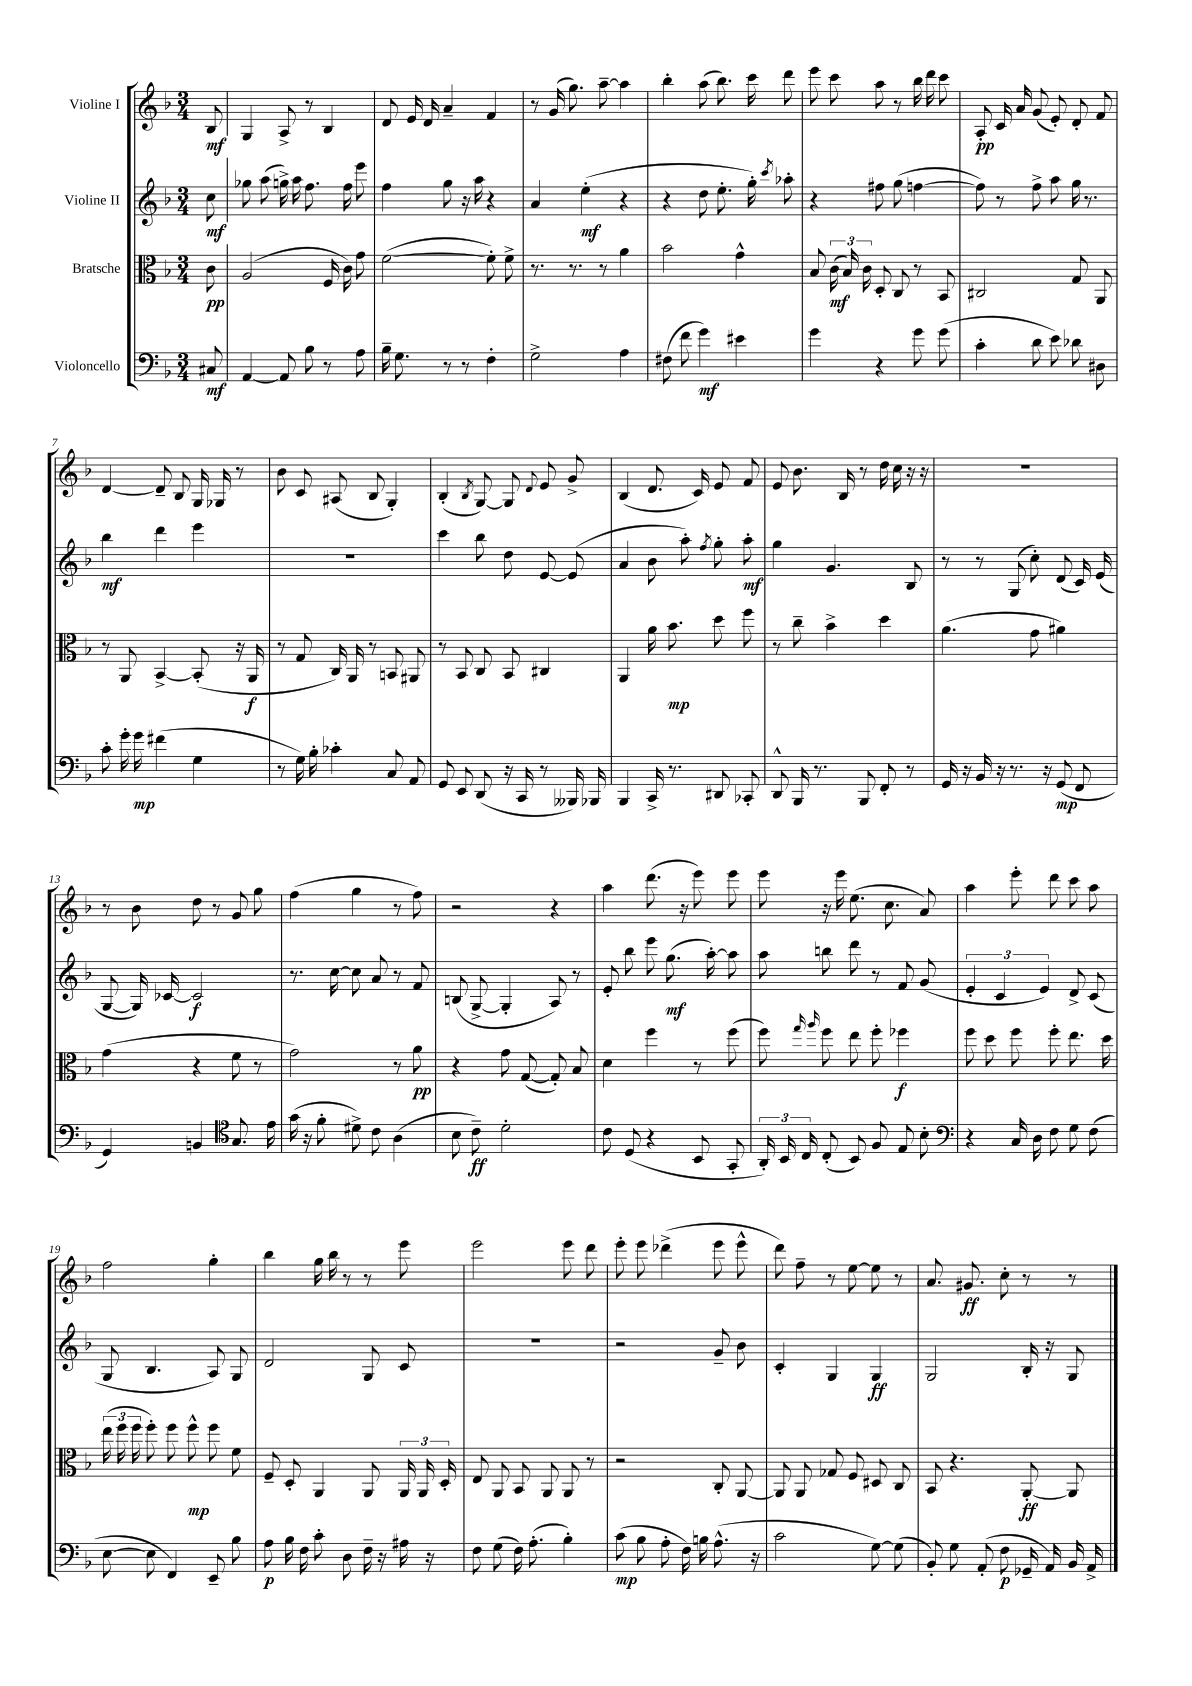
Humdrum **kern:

**kern	**dynam	**kern	**dynam	**kern	**dynam	**kern	**dynam
*part4	*part4	*part3	*part3	*part2	*part2	*part1	*part1
*staff4	*staff4	*staff3	*staff3	*staff2	*staff2	*staff1	*staff1
*I"Violoncello	*	*I"Bratsche	*	*I"Violine II	*	*I"Violine I	*
*clefF4	*	*clefC3	*	*clefG2	*	*clefG2	*
*k[b-]	*	*k[b-]	*	*k[b-]	*	*k[b-]	*
*M3/4	*	*M3/4	*	*M3/4	*	*M3/4	*
=	=	=	=	=	=	=	=
8C#X/	mf	8c\	pp	8cc\	mf	8B-/	mf
=1	=1	=1	=1	=1	=1	=1	=1
[4AA/	.	(2A/	.	8gg-X\	.	4G/	.
.	.	.	.	(8aa\	.	.	.
8AA/]	.	.	.	16ggn^\)	.	8A^/	.
.	.	.	.	16aa\	.	.	.
8B-\	.	.	.	8.ff\	.	8r	.
8r	.	16F/	.	.	.	4B-/	.
.	.	16c\)	.	16ff\	.	.	.
8A\	.	8g\	.	8eee\	.	.	.
=2	=2	=2	=2	=2	=2	=2	=2
16B-~\	.	([2f\	.	4ff\	.	8d/	.
8.G\	.	.	.	.	.	.	.
.	.	.	.	.	.	16e/	.
.	.	.	.	.	.	16d/	.
8r	.	.	.	8gg\	.	4a~/	.
8r	.	.	.	16r	.	.	.
.	.	.	.	16aa\	.	.	.
4F'\	.	8f'\])	.	4r	.	4f/	.
.	.	8f^\	.	.	.	.	.
=3	=3	=3	=3	=3	=3	=3	=3
2G^\	.	8.r	.	4a/	.	8r	.
.	.	.	.	.	.	(16g/	.
.	.	8.r	.	.	.	8.gg\)	.
.	.	.	.	(4ee'\	mf	.	.
.	.	8r	.	.	.	[8aa~\	.
4A\	.	4a\	.	4r	.	4aa\]	.
=4	=4	=4	=4	=4	=4	=4	=4
(8F#X\	.	2b-\	.	4r	.	4bb-'\	.
8f\	.	.	.	.	.	.	.
4g\)	mf	.	.	8dd\	.	(8aa\	.
.	.	.	.	8.ee'\	.	8.bb-\)	.
4e#X\	.	4g^^\	.	.	.	.	.
.	.	.	.	16gg'\)	.	16ccc\	.
.	.	.	.	8qccc/	.	.	.
.	.	.	.	8aa-X'\	.	8ddd\	.
=5	=5	=5	=5	=5	=5	=5	=5
4g\	.	8B-/	.	4r	.	8eee\	.
.	.	(24c\	mf	.	.	8ccc\	.
.	.	24B-/)	.	.	.	.	.
.	.	24c\	.	.	.	.	.
4r	.	8D'/	.	8ff#X\	.	8aa\	.
.	.	8C/	.	(8gg\	.	8r	.
8g\	.	8r	.	[4ffn\	.	16bb-\	.
.	.	.	.	.	.	16ddd\	.
(8g\	.	8BB-/	.	.	.	8ccc\	.
=6	=6	=6	=6	=6	=6	=6	=6
4c'\	.	2C#X/	.	8ff\])	.	8A'/	pp
.	.	.	.	8r	.	16c/	.
.	.	.	.	.	.	16a/	.
8d\	.	.	.	8ff^\	.	(8g/	.
8e\)	.	.	.	8aa\	.	8e'/)	.
8d-X\	.	8G/	.	16gg\	.	8d'/	.
.	.	.	.	8.r	.	.	.
8D#X\	.	8AA/	.	.	.	8f/	.
!!LO:LB:g=z
=7	=7	=7	=7	=7	=7	=7	=7
8c'\	.	8r	.	4bb-\	mf	[4d/	.
16g'\	.	8AA/	.	.	.	.	.
16g\	mp	.	.	.	.	.	.
(4f#X\	.	[4BB-^/	.	4ddd\	.	8d~/]	.
.	.	.	.	.	.	8B-/	.
4G\	.	(8BB-'/]	.	4eee\	.	16G/	.
.	.	.	.	.	.	16G-X/	.
.	.	16r	.	.	.	8r	.
.	.	16AA/	f	.	.	.	.
=8	=8	=8	=8	=8	=8	=8	=8
8r	.	8r	.	2.r	.	8b-\	.
16G\)	.	8G/	.	.	.	8c/	.
16B-'\	.	.	.	.	.	.	.
4c-X'\	.	16C/)	.	.	.	(8A#X/	.
.	.	16AA/	.	.	.	.	.
.	.	8r	.	.	.	8B-/	.
8C/	.	8BBn/	.	.	.	4G'/)	.
8AA/	.	8AA#X/	.	.	.	.	.
=9	=9	=9	=9	=9	=9	=9	=9
8GG/	.	8r	.	4ccc\	.	(4B-'/	.
8EE/	.	8BB-/	.	.	.	.	.
.	.	.	.	.	.	8qB-/	.
(8DD/	.	8C/	.	8bb-\	.	[8G/)	.
16r	.	8BB-/	.	8dd\	.	8G/]	.
16CC/	.	.	.	.	.	.	.
.	.	.	.	.	.	8qqd/	.
8r	.	4C#X/	.	[8e/	.	8e/	.
16BBB--X/)	.	.	.	(8e/]	.	8g^/	.
16BBB-X/	.	.	.	.	.	.	.
=10	=10	=10	=10	=10	=10	=10	=10
4BBB-/	.	4AA/	.	4a/	.	(4B-/	.
16CC^/	.	16a\	.	8b-\	.	8.d/	.
8.r	.	8.b-\	mp	.	.	.	.
.	.	.	.	8aa'\)	.	.	.
.	.	.	.	.	.	16c/)	.
.	.	.	.	8qff/	.	.	.
8DD#X/	.	8dd\	.	8gg'\	.	8e/	.
8CC-X'/	.	8ff\	.	8aa'\	mf	8f/	.
=11	=11	=11	=11	=11	=11	=11	=11
8DD^^/	.	8r	.	4gg\	.	8e/	.
16BBB-/	.	8cc~\	.	.	.	8.b-\	.
8.r	.	.	.	.	.	.	.
.	.	4b-^\	.	4.g/	.	.	.
.	.	.	.	.	.	16B-/	.
8BBB-/	.	.	.	.	.	8r	.
8FF'/	.	4dd\	.	.	.	16dd\	.
.	.	.	.	.	.	16cc\	.
8r	.	.	.	8B-/	.	16r	.
.	.	.	.	.	.	16r	.
=12	=12	=12	=12	=12	=12	=12	=12
16GG/	.	(4.a\	.	8r	.	2.r	.
16r	.	.	.	.	.	.	.
16BB-/	.	.	.	8r	.	.	.
16r	.	.	.	.	.	.	.
8.r	.	.	.	(8G/	.	.	.
.	.	8g\	.	8cc'\)	.	.	.
16r	.	.	.	.	.	.	.
(8GG/	mp	4a#X\)	.	(8d/	.	.	.
8FF/	.	.	.	16c/)	.	.	.
.	.	.	.	(16e/	.	.	.
!!LO:LB:g=z
=13	=13	=13	=13	=13	=13	=13	=13
4GG/)	.	(4g\	.	[8G/	.	8r	.
.	.	.	.	16G/])	.	8b-\	.
.	.	.	.	[16c-X/	.	.	.
4BBn/	.	4r	.	2c-/]	f	8dd\	.
.	.	.	.	.	.	8r	.
*clefC4	*	*	*	*	*	*	*
8.G/	.	8f\	.	.	.	8g/	.
.	.	8r	.	.	.	8gg\	.
16e\	.	.	.	.	.	.	.
=14	=14	=14	=14	=14	=14	=14	=14
(16g\	.	2g\)	.	8.r	.	(4ff\	.
16r	.	.	.	.	.	.	.
8f'\	.	.	.	.	.	.	.
.	.	.	.	[16cc\	.	.	.
8d#X^\)	.	.	.	8cc\]	.	4gg\	.
8c\	.	.	.	8a/	.	.	.
(4A\	.	8r	.	8r	.	8r	.
.	.	8a\	pp	8f/	.	8ff\)	.
=15	=15	=15	=15	=15	=15	=15	=15
8B-\	.	4r	.	(8Bn/	.	2r	.
8c~\)	ff	.	.	[8G^/	.	.	.
2d'\	.	8g\	.	4G'/]	.	.	.
.	.	([8G/	.	.	.	.	.
.	.	8G'/])	.	8A/)	.	4r	.
.	.	8B-/	.	8r	.	.	.
=16	=16	=16	=16	=16	=16	=16	=16
8c\	.	4d\	.	8e'/	.	4aa\	.
(8D/	.	.	.	8bb-\	.	.	.
4r	.	4ff\	.	8eee\	.	(8.ddd\	.
.	.	.	.	(8.gg\	mf	.	.
.	.	.	.	.	.	16r	.
8BB-/	.	8r	.	.	.	8eee\)	.
.	.	.	.	[16aa'\)	.	.	.
8GG'/	.	(8ff\	.	8aa\]	.	8eee\	.
=17	=17	=17	=17	=17	=17	=17	=17
24AA'/)	.	8ff\)	.	8aa\	.	8eee\	.
24BB-/	.	.	.	.	.	.	.
24C/	.	.	.	.	.	.	.
.	.	16qqgg/	.	.	.	.	.
.	.	16qqaa/	.	.	.	.	.
(8C'/	.	8ff\	.	8bbn\	.	16r	.
.	.	.	.	.	.	16eee\	.
8BB-/)	.	8ee\	.	8ddd\	.	(8.ee\	.
8F/	.	8ff'\	.	8r	.	.	.
.	.	.	.	.	.	8.cc\	.
8E/	.	4ff-X\	f	8f/	.	.	.
8B-'\	.	.	.	(8g/	.	8a/)	.
=18	=18	=18	=18	=18	=18	=18	=18
*clefF4	*	*	*	*	*	*	*
4r	.	8ff\	.	6e'/	.	4aa\	.
.	.	8dd\	.	.	.	.	.
.	.	.	.	6c/	.	.	.
16C/	.	8ff\	.	.	.	8eee'\	.
16D\	.	.	.	.	.	.	.
.	.	.	.	6e/)	.	.	.
8F\	.	8ff'\	.	.	.	8ddd\	.
8G\	.	8.ee\	.	8d^/	.	8ccc\	.
(8F\	.	.	.	(8c/	.	8aa\	.
.	.	16dd\	.	.	.	.	.
!!LO:LB:g=z
=19	=19	=19	=19	=19	=19	=19	=19
[8E\	.	(24ee\	.	8G/	.	2ff\	.
.	.	24ff\	.	.	.	.	.
.	.	24ff\	.	.	.	.	.
8E\]	.	8ff'\)	.	4.B-/	.	.	.
4FF/)	.	8ff\	.	.	.	.	.
.	.	8ff^^\	mp	.	.	.	.
8EE~/	.	8ff\	.	8A/)	.	4gg'\	.
8B-\	.	8f\	.	8G/	.	.	.
=20	=20	=20	=20	=20	=20	=20	=20
8A\	p	8F~/	.	2d/	.	4bb-\	.
16B-\	.	8D'/	.	.	.	.	.
16F\	.	.	.	.	.	.	.
8c'\	.	4AA/	.	.	.	16gg\	.
.	.	.	.	.	.	16bb-\	.
8D\	.	.	.	.	.	8r	.
16F~\	.	8AA/	.	8G/	.	8r	.
16r	.	.	.	.	.	.	.
16A#X\	.	24AA/	.	8c/	.	8eee\	.
.	.	24AA/	.	.	.	.	.
16r	.	.	.	.	.	.	.
.	.	24D'/	.	.	.	.	.
=21	=21	=21	=21	=21	=21	=21	=21
8F\	.	8E/	.	2.r	.	2eee\	.
(8G\	.	8AA/	.	.	.	.	.
16F\)	.	8BB-/	.	.	.	.	.
(8.A'\	.	.	.	.	.	.	.
.	.	8AA/	.	.	.	.	.
4B-'\)	.	8AA/	.	.	.	8eee\	.
.	.	8r	.	.	.	8ddd\	.
=22	=22	=22	=22	=22	=22	=22	=22
(8c\	mp	2r	.	2r	.	8eee'\	.
8B-\	.	.	.	.	.	8eee\	.
8A'\	.	.	.	.	.	(4ddd-X^\	.
16F\)	.	.	.	.	.	.	.
16Bn\	.	.	.	.	.	.	.
(8.A^^\	.	8C'/	.	8g~/	.	8eee\	.
.	.	[8AA/	.	8b-\	.	8eee^^\	.
16r	.	.	.	.	.	.	.
=23	=23	=23	=23	=23	=23	=23	=23
2c\	.	8AA/]	.	4c'/	.	8ddd\)	.
.	.	8AA/	.	.	.	8ff~\	.
.	.	8G-X/	.	4G/	.	8r	.
.	.	8F/	.	.	.	[8ee\	.
[8G\)	.	8D#X/	.	4G/	ff	8ee\]	.
(8G\]	.	8C/	.	.	.	8r	.
=24	=24	=24	=24	=24	=24	=24	=24
8BB-'/)	.	8BB-/	.	2G/	.	8.a/	.
8G\	.	4.r	.	.	.	.	.
.	.	.	.	.	.	8.g#X/	ff
(8AA'/	.	.	.	.	.	.	.
8F\	p	.	.	.	.	8cc'\	.
16GG-X~/	.	[8AA'/	ff	16B-'/	.	8r	.
16AA/)	.	.	.	16r	.	.	.
16BB-/	.	8AA/]	.	8G/	.	8r	.
16AA^/	.	.	.	.	.	.	.
==	==	==	==	==	==	==	==
*-	*-	*-	*-	*-	*-	*-	*-
